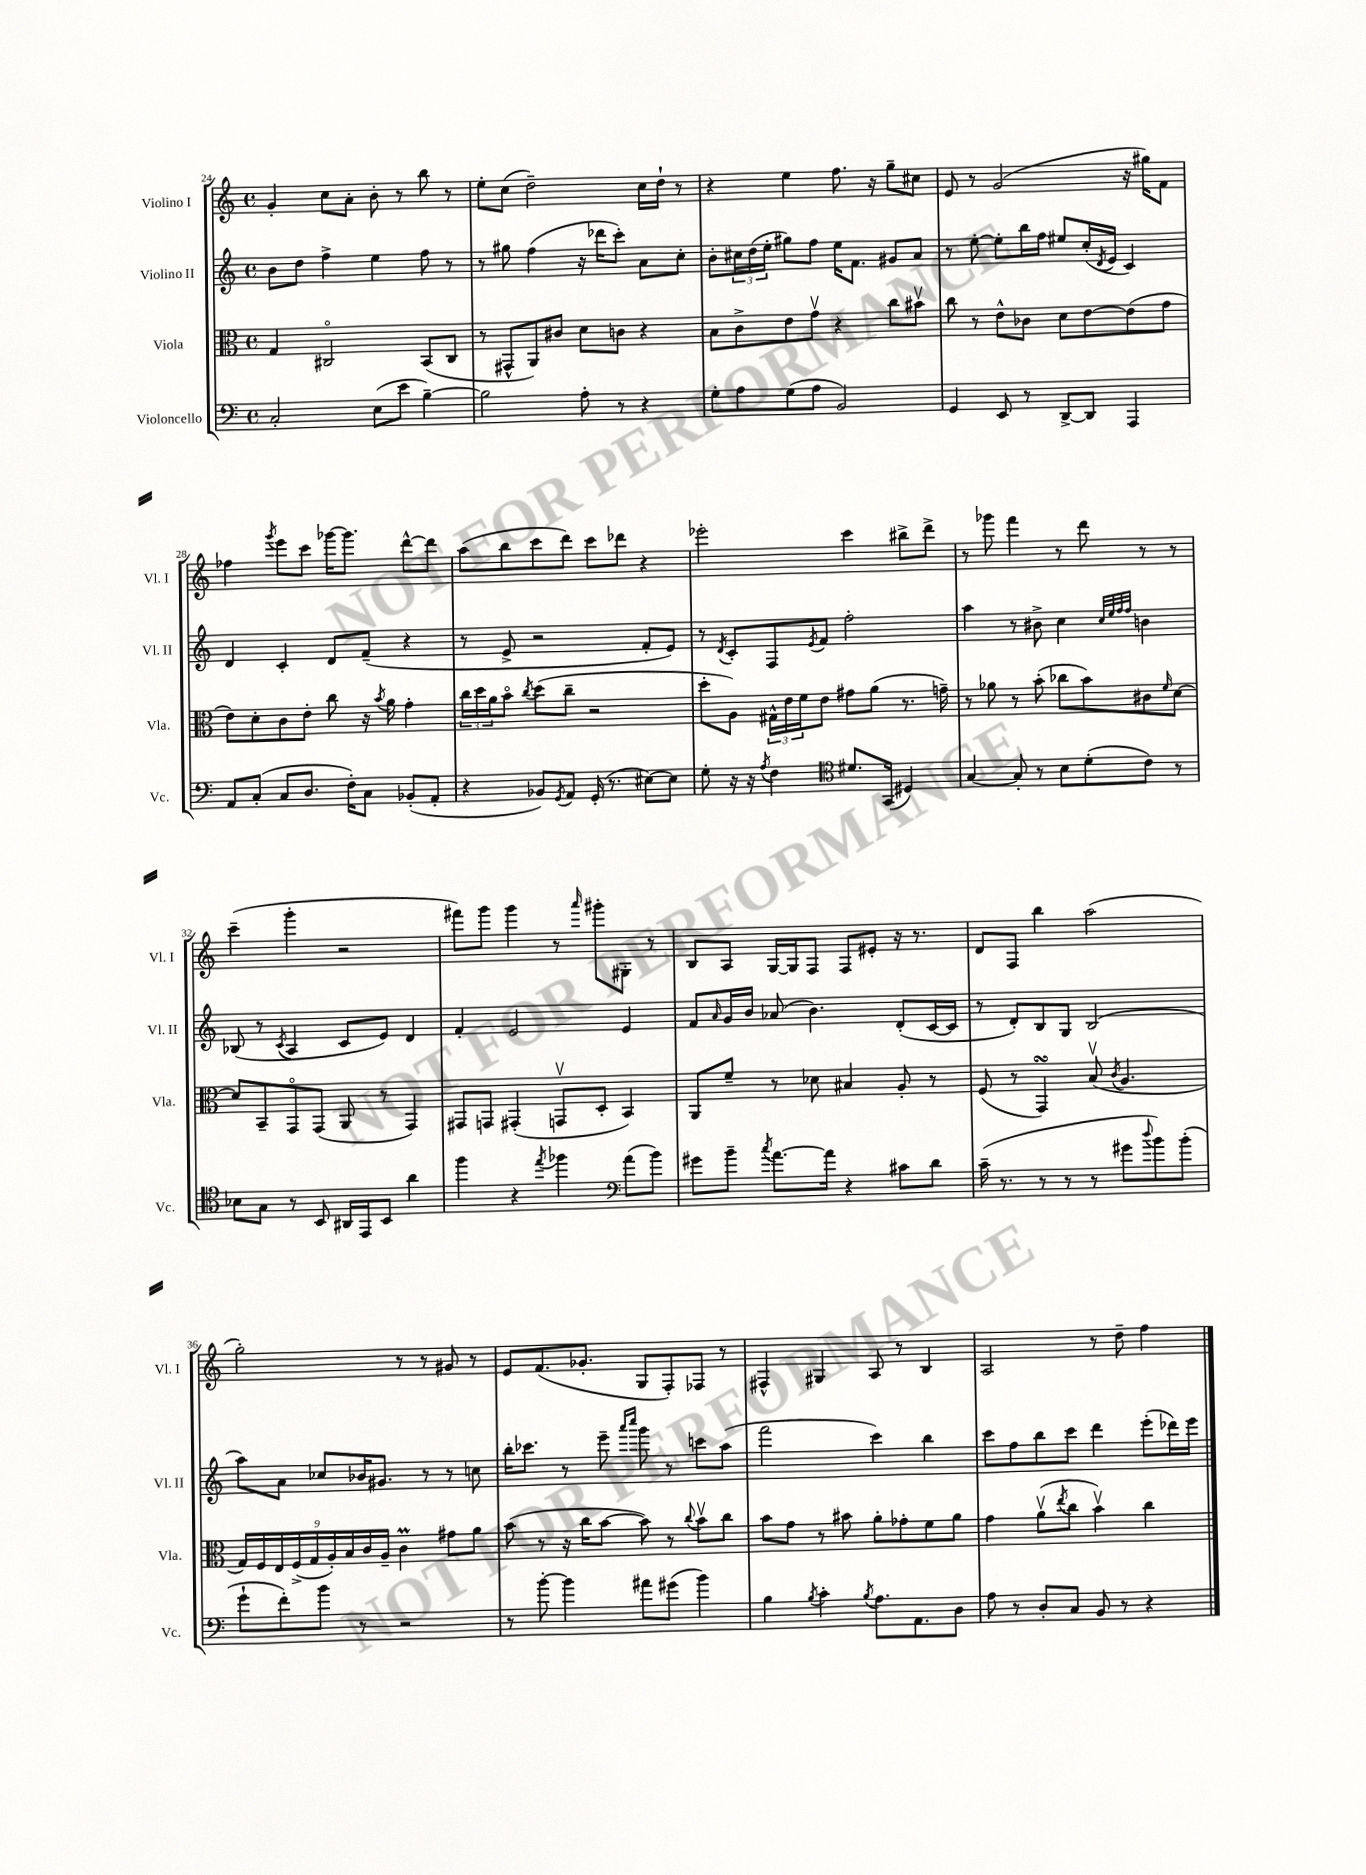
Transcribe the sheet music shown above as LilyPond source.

<<
\new StaffGroup <<
\new Staff = "s0" \with { instrumentName = "Violino I" shortInstrumentName = "Vl. I" } {
    \clef treble \key c \major \defaultTimeSignature \time 4/4
    g'4-. c''8 a'8-. b'8-. r8 b''8 r8 |
    e''8-. c''8( d''2--) c''16 d''16-! r8 |
    r4 e''4 f''8. r16 g''8-- cis''8 |
    e'8 r8 g'2( r16 gis''16) f'8 |
    fes''4 \acciaccatura { g'''8 } e'''8 c'''8 ges'''16~ ges'''8. d'''8~-^ d'''8 |
    a''8( b''8 c'''8 d'''8) c'''8 des'''8 r4 |
    ees'''2-. c'''4 bis''8-> d'''8-> |
    r8 ges'''8 f'''4 r8 d'''8 r8 r8 |
    c'''4--( g'''4-. r2 |
    fis'''8) g'''8 g'''4 r8 \grace { a'''16 } gis'''8-. gis8-. r8 |
    b8 a8 g16~ g16 f8 f8 eis'8-. r16 r8. |
    d'8 f8 b''4 a''2( |
    g''2-.) r8 r8 gis'8 r8 |
    e'8 f'8.( ges'8.-. g8 f8-.) fes8 r8 |
    fis4-^ gis4 a8 r8 b4 |
    a2 r8 d''8-- f''4 \bar "|." |
}
\new Staff = "s1" \with { instrumentName = "Violino II" shortInstrumentName = "Vl. II" } {
    \clef treble \key c \major \defaultTimeSignature \time 4/4
    b'8 d''8 f''4-> e''4 f''8 r8 |
    r8 gis''8 f''4( r16 des'''16 c'''8-.) a'8 c''8-. |
    b'8-. \tuplet 3/2 { cis''16 d''16( e''16-. } gis''8) f''8 e''16 f'8. gis'8 a'8 |
    r8 e''8~-. e''8-. b''16 f''16 eis''8 c''16-.( \acciaccatura { d'8 } e'16 c'4) |
    d'4 c'4-. d'8 f'8--( r4 |
    r8 e'8-> r2 f'8-. e'8) |
    r8 \acciaccatura { d'8 } c'8-. f8 \acciaccatura { e'8 } f'8 f''2-. |
    a''4 r8 bis'8-> c''4 \grace { c''32 e''32 f''32 f''32 } b'4 |
    bes8( r8 \acciaccatura { c'8 } a4 c'8 e'8) d'4 |
    f'4-. e'2 e'4 |
    f'8 \grace { a'16 } g'16 b'16 aes'8( b'4.) d'8-.( c'16~ c'16 |
    r8 d'8-.) b8 g8 b2( |
    a''8) a'8 ces''8 bes'16 gis'8. r8 r8 c''8 |
    b''16-. ces'''8. r8 e'''8-- \grace { a'''16 c''''16 } g'''8 r8 c'''8 a''8( |
    f'''2 c'''4) b''4 |
    c'''8 f''8 b''8 c'''8 d'''4 e'''8-.( des'''16) e'''16 \bar "|." |
}
\new Staff = "s2" \with { instrumentName = "Viola" shortInstrumentName = "Vla." } {
    \clef alto \key c \major \defaultTimeSignature \time 4/4
    g4 cis2\flageolet b,8( cis8 |
    r8 gis,8-^ a,8) cis'8 d'8 c'8 r4 |
    b8 c'8-> e'8 g'8\upbow r4 c''8 bis'8\upbow |
    c''8 r8 e'8-^ ces'8 d'8 e'8~ e'8( g'8 |
    e'8) d'8-. c'8 e'8-. c''8 r16 \acciaccatura { b'8 } a'16 g'4-. |
    \tuplet 3/2 { c''16 d''16 a'16 } b'8\flageolet \acciaccatura { c''8 } d''8( c''8-- r2 |
    d''8-. a8) \tuplet 3/2 { gis16-^ e'16 f'16 } e'8 gis'8 a'8( r8. g'16--) |
    r8 aes'8 r8 b'8-.( ces''8 b'8) cis'8 \grace { f'16 } d'8~ |
    d'8 b,8-- g,8\flageolet g,8( a,8 r8 g,4) |
    gis,8 g,8 gis,4-.( g,8\upbow d8-. b,4) |
    a,8 f'8-- r8 des'8 bis4 a8-. r8 |
    f8( r8 g,4\turn) b8\upbow( \acciaccatura { c'8 } a4. |
    \tuplet 9/8 { g16) f16 e16 f16->( g16 a16-.) b16 c'16 a16-- } c'4\prall gis'8 a'8 |
    b'8( r8 r16 c''16 b'8~ b'8) r8 \appoggiatura { c''8 } b'8\upbow c''8 |
    b'8 g'8 r8 bis'8 a'8-. ges'8-. f'8 a'8 |
    g'4 a'8\upbow( \acciaccatura { e''8 } c''8 b'4\upbow) c''4 \bar "|." |
}
\new Staff = "s3" \with { instrumentName = "Violoncello" shortInstrumentName = "Vc." } {
    \clef bass \key c \major \defaultTimeSignature \time 4/4
    c2-. e8( e'8 b4~--) |
    b2 a8-. r8 r4 |
    g8-. a8 g8( a8 b,2) |
    g,4 e,8 r8 d,8~-> d,8 a,,4 |
    a,8 c8-.( c8 d8. f16-.) c8 bes,8-.( a,8-. |
    r4 bes,8) \acciaccatura { g,8 } a,8 g,16-.( r8. eis8~) eis8 |
    g8-. r16 r16 \acciaccatura { a8 } f4 \clef tenor dis'8. g,16( dis4) |
    g4~ g8-. r8 b8 d'8-.( c'8) r8 |
    bes8 g8 r8 b,8 ais,16 e,16 b,8 a'4 |
    f''4 r4 \acciaccatura { e''8 } fes''4 \clef bass a'8( b'8) |
    gis'8 b'8-- \acciaccatura { c''8 } a'8.~ a'16 r4 cis'8 d'8 |
    c'16--( r8. r8 r8 r8 gis'8 \appoggiatura { d''8 } b'8) b'8-.( |
    g'8-! f'8-.) b'8 r8 r2 |
    r8 b'8~-. b'4 ais'8 gis'8( b'4) |
    b4 \acciaccatura { b8 } c'4-. \acciaccatura { b8 } a8. a,8. d8 |
    a8 r8 d8-. c8 b,8 r8 r4 \bar "|." |
}
>>
>>
\layout { \context { \Score currentBarNumber = #24 } }
